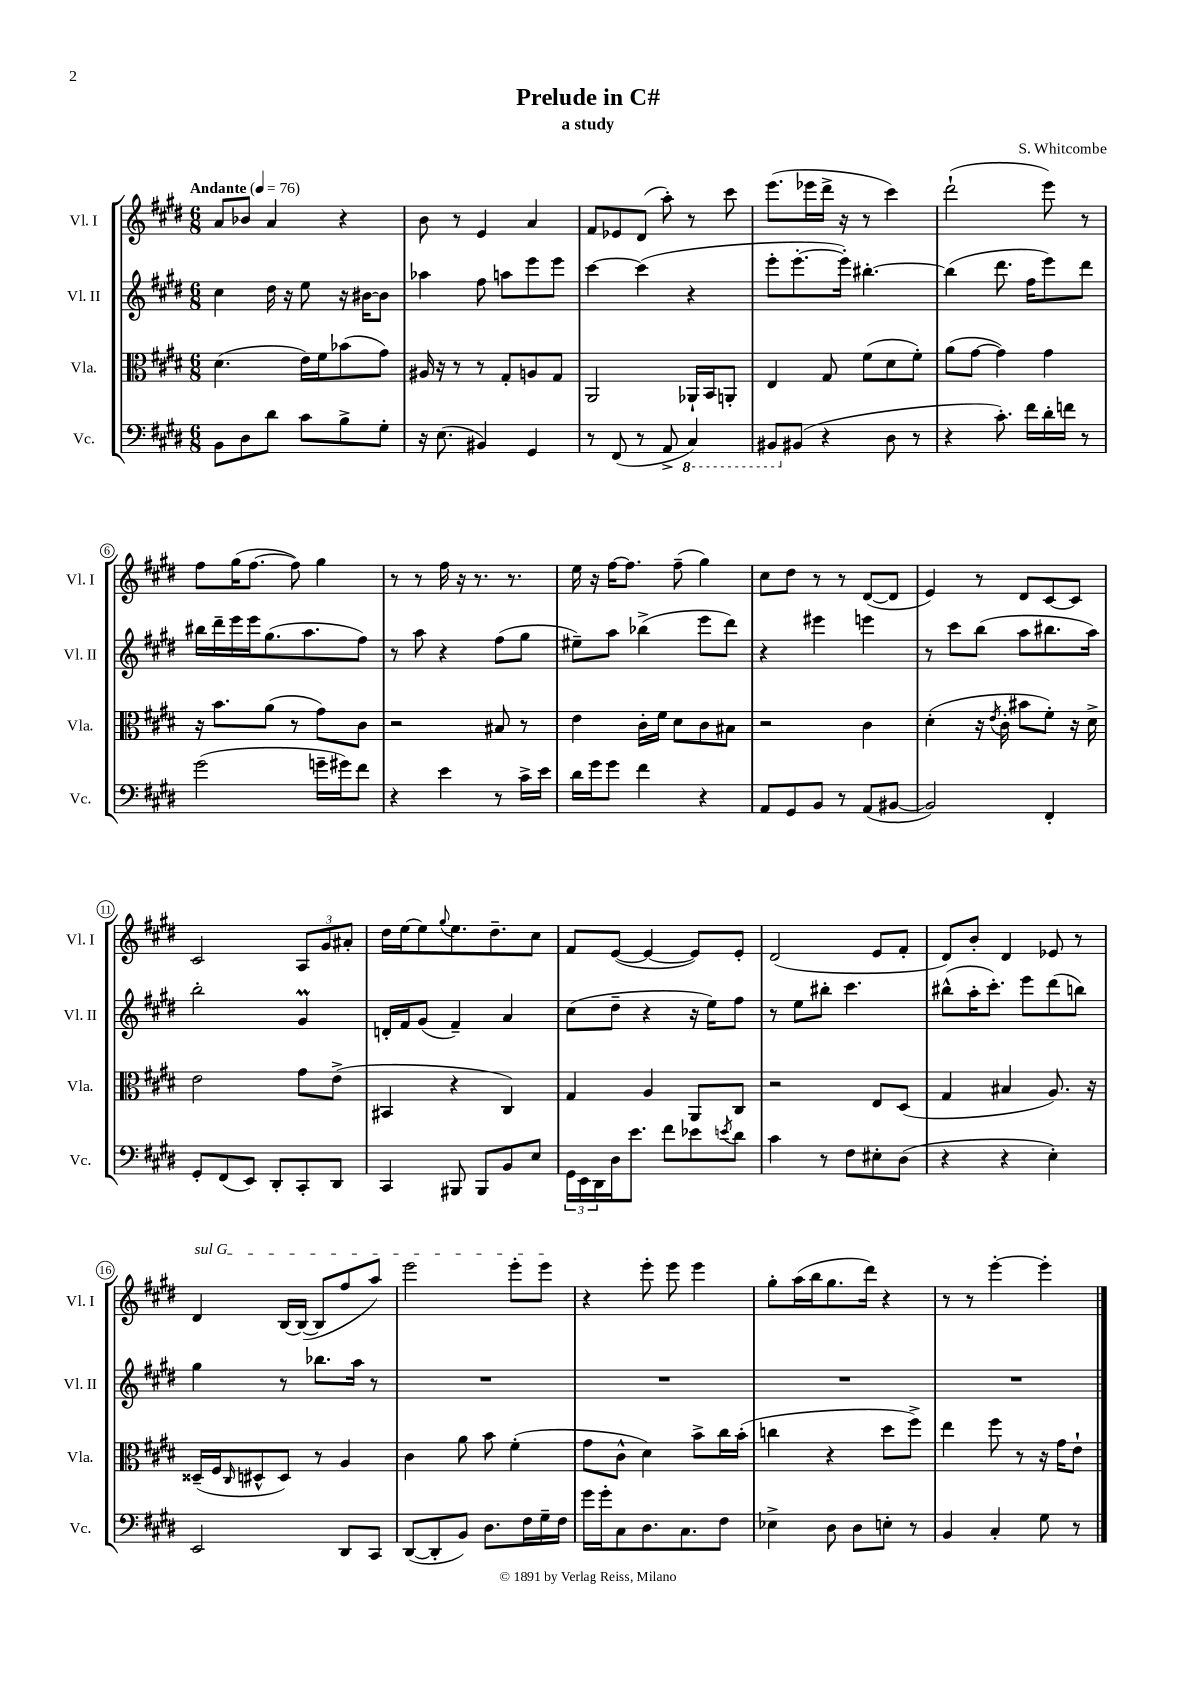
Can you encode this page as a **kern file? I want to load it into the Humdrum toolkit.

**kern	**kern	**kern	**kern
*part4	*part3	*part2	*part1
*staff4	*staff3	*staff2	*staff1
*I"Vc.	*I"Vla.	*I"Vl. II	*I"Vl. I
*I'Vc.	*I'Vla.	*I'Vl. II	*I'Vl. I
*clefF4	*clefC3	*clefG2	*clefG2
*k[f#c#g#d#]	*k[f#c#g#d#]	*k[f#c#g#d#]	*k[f#c#g#d#]
*M6/8	*M6/8	*M6/8	*M6/8
*MM76	*MM76	*MM76	*MM76
=1	=1	=1	=1
!	!	!	!LO:TX:a:B:t=Andante
8BB\L	(4.d#\	4cc#\	8a/L
8D#\	.	.	8b-X/J
8d#\J	.	16dd#\	4a/
.	.	16r	.
8c#\L	16e\LL)	8ee\	.
.	16f#\J	.	.
8B^\	(8b-X\	16r	4r
.	.	[16b#X\KL	.
8G#'\J	8g#\J)	8b#\J]	.
=2	=2	=2	=2
16r	16A#X/	4aa-X\	8b\
(8.E\	16r	.	.
.	8r	.	8r
4BB#X/)	8r	8ff#\	4e/
.	8G#'/L	8aan\L	.
4GG#/	8An/	8eee\	4a/
.	8G#/J	8eee\J	.
=3	=3	=3	=3
8r	2AA/	[4ccc#\	8f#/L
(8FF#/	.	.	8e-X/
8r	.	(4ccc#\]	(8d#/J
8AA^/	.	.	8aa'\)
*8ba	*	*	*
4CC#/)	16AA-X`/LL	4r	8r
.	16BB/J	.	.
.	8AAn'/J	.	8ccc#\
=4	=4	=4	=4
8BBB#X/L	4E/	8eee'\L	(8.eee\L
*X8ba	*	*	*
(8BB#X/J	.	[8.eee'\	.
.	.	.	16eee-X\L
4r	8G#/	.	16ddd#^\JJ
.	.	16eee'\Jk])	16r
.	(8f#\L	[4.bb#X'\	8r
8D#\	8d#\	.	4ccc#\)
8r	8f#'\J)	.	.
=5	=5	=5	=5
4r	(8a\L	(4bb#\]	(2ddd#`\
.	[8g#\J	.	.
8.c#'\)	4g#\])	8.ddd#\	.
16f#\LL	.	16ff#\KL	.
16d#'\	4g#\	8eee\)	8eee\)
16fn\JJ	.	.	.
8r	.	8ddd#\J	8r
!!LO:LB:g=z
=6	=6	=6	=6
(2g#\	16r	16bb#X\LL	8ff#\L
.	8.b\L	16ddd#~\	.
.	.	16eee\	(16gg#\K
.	.	16eee\J	[8.ff#\J
.	(8a\J	(8.gg#\	.
.	8r	.	8ff#\])
.	.	8.aa\	.
16gn~\LL	8g#\L)	.	4gg#\
16g#X\J)	.	.	.
8f#\J	8c#\J	8ff#\J)	.
=7	=7	=7	=7
4r	2r	8r	8r
.	.	8aa\	8r
4e\	.	4r	16ff#\
.	.	.	16r
.	.	.	8.r
8r	8B#X/	(8ff#\L	.
.	.	.	8.r
16c#^\LL	8r	8gg#\J	.
16e\JJ	.	.	.
=8	=8	=8	=8
16d#\LL	4e\	8ee#X~\L)	16ee\
16g#\J	.	.	16r
8g#\J	.	8aa\J	[16ff#\KL
.	.	.	8.ff#\J]
4f#\	16c#'\LL	(4bb-X^\	.
.	16f#\JJ	.	.
.	8d#\L	.	(8ff#~\
4r	8c#\	8eee\L	4gg#\)
.	8B#X\J	8ddd#\J)	.
=9	=9	=9	=9
8AA/L	2r	4r	8cc#\L
8GG#/	.	.	8dd#\J
8BB/J	.	4eee#X\	8r
8r	.	.	8r
(8AA/L	4c#\	4eeen\	([8d#/L
[8BB#X/J	.	.	8d#/J]
=10	=10	=10	=10
2BB#/])	(4d#'\	8r	4e/)
.	.	8ccc#\L	.
.	16r	(8bb\J	8r
.	8qe/	.	.
.	16c#'\	.	.
.	8b#X\L	8aa\L	8d#/L
4FF#'/	8f#'\J)	8.bb#X\	[8c#/
.	16r	.	8c#/J]
.	16d#^\	16aa\Jk)	.
!!LO:LB:g=z
=11	=11	=11	=11
8GG#'/L	2e\	2bb'\	2c#/
(8FF#/	.	.	.
8EE/J)	.	.	.
8DD#'/L	.	.	.
8CC#'/	8g#\L	4g#m/	12A/L
.	.	.	12g#/
8DD#/J	(8e^\J	.	.
.	.	.	12a#X'/J
=12	=12	=12	=12
4CC#/	4BB#X/	16dn'/LL	16dd#\LL
.	.	16f#/J	[16ee\J
.	.	(8g#/J	8ee\]
.	.	.	8qqgg#/
8BBB#X/	4r	4f#~/)	8.ee\
8BBB#/L	.	.	.
.	.	.	8.dd#~\
8BB/	4C#/)	4a/	.
8E/J	.	.	8cc#\J
=13	=13	=13	=13
24GG#\LL	4G#/	(8cc#\L	8f#/L
24EE\	.	.	.
24DD#\	.	.	.
16D#\J	.	8dd#~\J	([8e/J
8.e\J	.	.	.
.	4A/	4r	4e/_
8f#\L	.	.	.
8e-X\	8AA/L	16r	8e/L])
.	.	16ee\KL)	.
8qen/	.	.	.
8d#\J	8C#/J	8ff#\J	8e'/J
=14	=14	=14	=14
4c#\	2r	8r	(2d#/
.	.	8ee\L	.
8r	.	8bb#X'\J	.
8F#\L	.	4.ccc#\	.
8E#X'\	8E/L	.	8e/L
(8D#\J	(8D#/J	.	8f#'/J
=15	=15	=15	=15
4r	4G#/	(8bb#X^^\L	8d#/L)
.	.	16aa'\K	8b'/J
.	.	8.ccc#'\J)	.
4r	4B#X/	.	4d#/
.	.	8eee\L	.
4E'\)	8.A/)	(8ddd#\	8e-X/
.	.	8bbn\J)	8r
.	16r	.	.
!!LO:LB:g=z
=16	=16	=16	=16
!	!	!	!LO:TX:a:i:t=sul G
2EE/	(16D##X~/LL	4gg#\	4d#/
.	16F#/J	.	.
.	16qqC#/	.	.
.	8D#X^^/	.	.
.	8D#/J)	8r	[16B/LL
.	.	.	(16B/JJ_
.	8r	8.bb-X\L	8B/L]
8DD#/L	4A/	.	8ff#/
.	.	16aa\Jk	.
8CC#/J	.	8r	8aa/J)
=17	=17	=17	=17
([8DD#/L	4c#\	2.r	2eee\
8DD#'/]	.	.	.
8BB/J)	8a\	.	.
8.D#\L	8b\	.	.
.	(4f#'\	.	8eee'\L
16F#\L	.	.	.
16G#~\	.	.	8eee\J
16F#\JJ	.	.	.
=18	=18	=18	=18
16g#\LL	8g#\L	2.r	4r
16g#'\J	.	.	.
8C#\	8c#^^\J	.	.
8.D#\	4d#\)	.	8eee'\
.	.	.	8eee\
8.C#\	.	.	.
.	8b^\L	.	4eee\
8F#\J	16cc#\L	.	.
.	(16b'\JJ	.	.
=19	=19	=19	=19
4E-X^\	4ccn\	2.r	8gg#'\L
.	.	.	(16aa\L
.	.	.	16bb\J
8D#\	4r	.	8.gg#\
8D#\L	.	.	.
.	.	.	16ddd#\Jk)
8En'\J	8dd#\L	.	4r
8r	8ff#^\J)	.	.
=20	=20	=20	=20
4BB/	4ee\	2.r	8r
.	.	.	8r
4C#'/	8ff#\	.	[4eee'\
.	8r	.	.
8G#\	16r	.	4eee'\]
.	16g#\KL	.	.
8r	8e`\J	.	.
==	==	==	==
*-	*-	*-	*-
